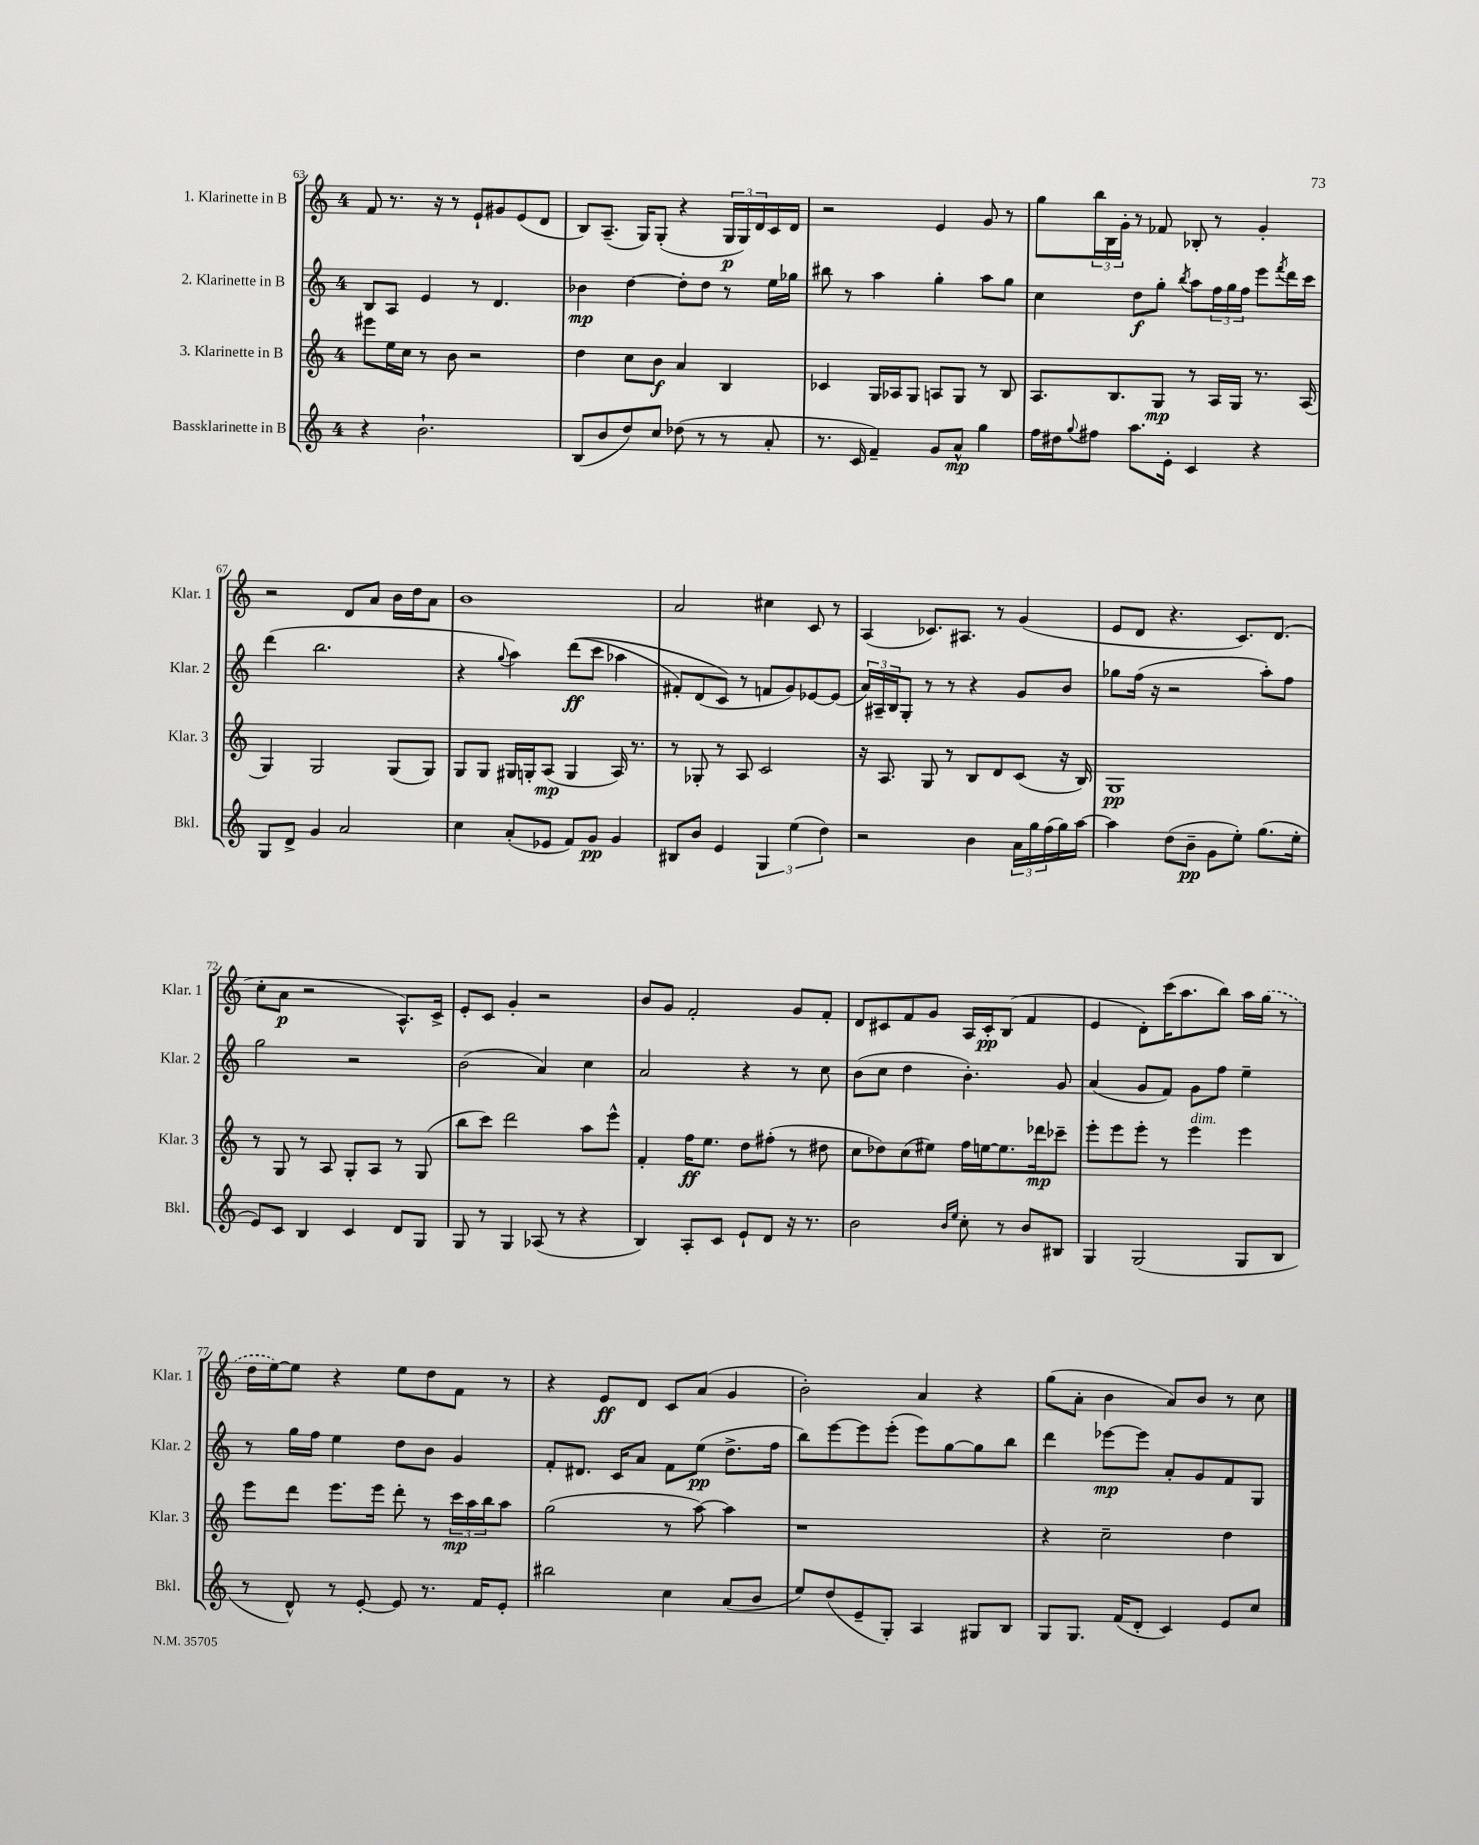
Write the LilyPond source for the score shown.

<<
\new StaffGroup <<
\new Staff = "s0" \with { instrumentName = "1. Klarinette in B" shortInstrumentName = "Klar. 1" } {
    \clef treble \key c \major \once \override Staff.TimeSignature.style = #'single-digit \time 4/4
    f'8 r8. r16 r8 e'8-! gis'8 e'8( d'8 |
    b8) a8.--( g16) g8-.( r4 \tuplet 3/2 { g16\p g16) d'16 } c'16 d'16 |
    r2 e'4 g'8 r8 |
    g''8 \tuplet 3/2 { b''16 b16 g'16-. } r8 fes'8 bes8-. r8 g'4-. |
    r2 d'8 a'8 b'16 d''16 a'8 |
    b'1 |
    a'2 cis''4 c'8 r8 |
    a4( ces'8.) ais8. r8 g'4( |
    e'8 d'8 r4. c'8.) d'8.( |
    c''8-. a'8\p r2 a8.-^) c'16-> |
    e'8-. c'8 g'4-. r2 |
    b'8 g'8 f'2-. g'8 f'8-. |
    d'8 cis'8 f'8 g'8 a16 cis'16-.\pp b8( f'4 |
    e'4 d'8-.) c'''16( a''8. b''8) a''16 \once \slurDashed g''16( r8 |
    d''16 e''16~) e''8 r4 e''8 d''8 f'8 r8 |
    r4 e'8\ff d'8 c'8 a'8( g'4 |
    b'2-.) a'4 r4 |
    g''8( a'8-. b'4 a'8) b'8 r8 c''8 \bar "|." |
}
\new Staff = "s1" \with { instrumentName = "2. Klarinette in B" shortInstrumentName = "Klar. 2" } {
    \clef treble \key c \major \once \override Staff.TimeSignature.style = #'single-digit \time 4/4
    b8 a8 e'4 r8 d'4. |
    bes'4\mp d''4~ d''8-. d''8 r8 e''16 ges''16 |
    bis''8 r8 a''4 g''4-. a''8 g''8 |
    c''4 d''8\f g''8-. \acciaccatura { b''8 } a''8 \tuplet 3/2 { f''16 g''16 f''16 } e'''8 \acciaccatura { f'''8 } d'''16 c'''16 |
    d'''4( b''2. |
    r4 \appoggiatura { g''8 } a''4) d'''8\ff(\( c'''8 aes''4 |
    fis'8-.) d'8( c'8\) r8 f'8 g'8) ees'8~ ees'8( |
    \tuplet 3/2 { a'16) ais16-- b16 } g8-. r8 r8 r4 g'8 b'8 |
    ges''8 f''16( r16 r2 a''8-.) f''8 |
    g''2 r2 |
    b'2( a'4) c''4 |
    a'2 r4 r8 c''8 |
    b'8( c''8 d''4 b'4.-.) g'8 |
    a'4( g'8 f'8) g'8 f''8 e''4-- |
    r8 g''16 f''16 e''4 d''8 b'8 g'4 |
    f'8-. dis'8. c'16 a'8 f'8 e''8\pp( d''8.-> f''16 |
    b''8) e'''8~ e'''8 e'''8-.( e'''8) g''8~ g''8 b''8 |
    d'''4 ees'''8~\mp ees'''8 a'8-. g'8 f'8 g8 \bar "|." |
}
\new Staff = "s2" \with { instrumentName = "3. Klarinette in B" shortInstrumentName = "Klar. 3" } {
    \clef treble \key c \major \once \override Staff.TimeSignature.style = #'single-digit \time 4/4
    eis'''8 e''16 c''16 r8 b'8 r2 |
    d''4 c''8 b'8\f a'4 b4 |
    ces'4 g16 aes16 g8 a8 g8 r8 b8 |
    a8. b8. g8\mp r8 a16 g16 r8. a16( |
    g4) g2 g8( g8) |
    g8 g8 gis16 g16-. a8\mp( g4 a16) r8. |
    r8 ges8-. r8 a8 c'2 |
    r16 a8. g8 r8 b8 d'8 c'8( r16 b16) |
    g1\pp |
    r8 g8 r8 a8 g8-. a8 r8 g8( |
    b''8 c'''8) d'''2 a''8 e'''8-^ |
    f'4-. f''16\ff e''8. d''8 fis''8-.( r8 dis''8 |
    c''8 des''8) c''8( eis''8) f''16 e''16~ e''8. des'''16\mp ces'''8-- |
    e'''8-. e'''8 e'''8-. r8 e'''4^\markup { \italic "dim." } e'''4 |
    e'''8 d'''8 e'''8. e'''16 d'''8-. r8 \tuplet 3/2 { c'''16\mp a''16 b''16 } a''8 |
    g''2( r8 a''8~) a''4 |
    r1 |
    r4 c''2-- d''4 \bar "|." |
}
\new Staff = "s3" \with { instrumentName = "Bassklarinette in B" shortInstrumentName = "Bkl." } {
    \clef treble \key c \major \once \override Staff.TimeSignature.style = #'single-digit \time 4/4
    r4 b'2.-! |
    b8( b'8 d''8) c''8 des''8( r8 r8 a'8-. |
    r8. c'16 f'4--) g'8 a'8-^\mp g''4 |
    f''16 dis''16 \appoggiatura { g''8 } fis''8 a''8. e'16-. c'4 r4 |
    g8 d'8-> g'4 a'2 |
    c''4 a'8-.( ees'8 f'8) g'8\pp g'4 |
    bis8 b'8 e'4 \tuplet 3/2 { g4 e''4( d''4) } |
    r2 b'4 \tuplet 3/2 { a'16 g''16 f''16( } g''16) a''16~ |
    a''4 d''8( b'8--\pp g'8 e''8-.) g''8.( e''16-. |
    e'8) c'8 b4 c'4 d'8 g8 |
    g8 r8 g4 aes8( r8 r4 |
    b4) a8-. c'8 e'8-! d'8 r16 r8. |
    b'2 \grace { b'16 e''16 } c''8-. r8 b'8 bis8 |
    g4 g2( g8 b8 |
    r8 d'8-^) r8 e'8~-. e'8 r8. f'16 e'8-. |
    bis''2 c''4 a'8( b'8 |
    e''8) d''8( e'8-- g8-.) a4 gis8 b8 |
    g8 g8. f'16( d'8-. c'4) e'8 c''8 \bar "|." |
}
>>
>>
\layout { \context { \Score currentBarNumber = #63 } }
